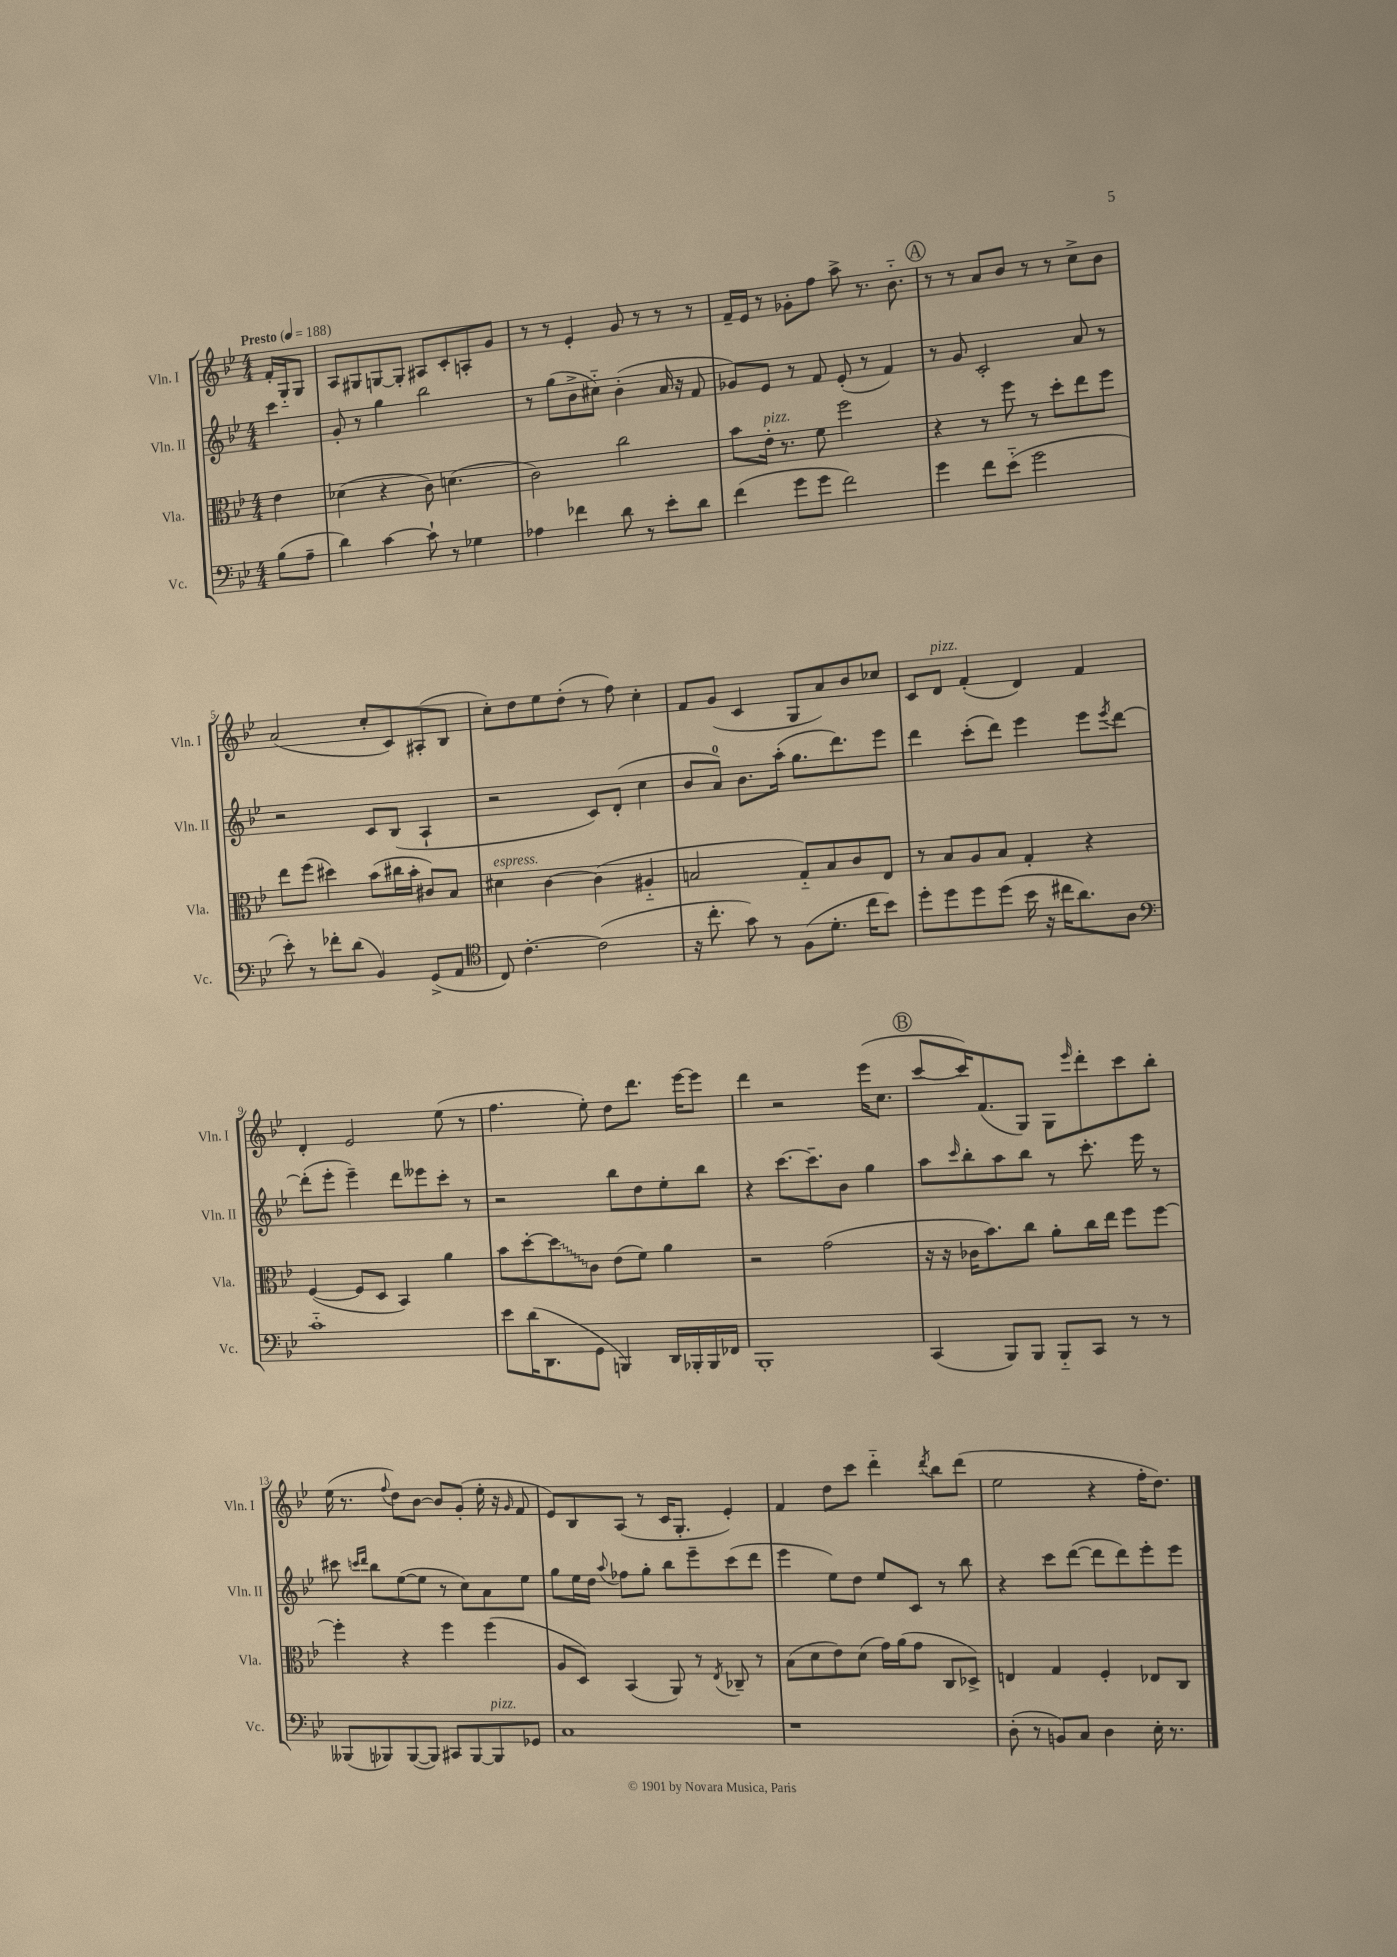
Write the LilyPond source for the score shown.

<<
\new StaffGroup <<
\new Staff = "s0" \with { instrumentName = "Vln. I" shortInstrumentName = "Vln. I" } {
    \clef treble \key bes \major \numericTimeSignature \time 4/4 \partial 4 \tempo "Presto" 4 = 188
    f'16-. g16-_ g8 |
    a8 gis8 g8~ g8-. ais8 c'8-. a8-. g'8 |
    r8 r8 ees'4-. g'8 r8 r8 r8 |
    f'16-- ees'16 r8 ges'8-. f''8 a''8-> r8. bes'8.-_ |
    \mark \markup { \circle "A" } r8 r8 a'8 bes'8 r8 r8 c''8-> bes'8 |
    a'2( c''8-. c'8) ais8-.( bes8 |
    c''8-.) d''8 ees''8 d''8-.( r8 f''8) c''4-. |
    f'8 g'8( c'4 g8 a'8) bes'8 ces''8 |
    c'8 d'8^\markup { \italic "pizz." } f'4-.( d'4) f'4 |
    d'4-. ees'2 ees''8( r8 |
    f''4. ees''8-.) d''8 d'''8. ees'''16~ ees'''8 |
    d'''4 r2 ees'''16( c''8. |
    \mark \markup { \circle "B" } c'''8~ c'''16) f'8.( g8) g8 \grace { ees'''16 } d'''8-. c'''8 bes''8-. |
    ees''16( r8. \appoggiatura { f''8 } d''8) bes'8~ bes'8 g'8-.( ees''16-. r16 \grace { g'16 } f'8 |
    ees'8) bes8 a8( r8 c'16 g8.-. ees'4-.) |
    f'4 d''8 c'''8 d'''4-_ \acciaccatura { d'''8 } bes''8 d'''8( |
    ees''2 r4 f''16-. d''8.) \bar "|." |
}
\new Staff = "s1" \with { instrumentName = "Vln. II" shortInstrumentName = "Vln. II" } {
    \clef treble \key bes \major \numericTimeSignature \time 4/4 \partial 4
    c'''4 |
    g'8-. r8 g''4 bes''2 |
    r8 g''8( bes'8-> cis''8-_) bes'4-.( a'16 r16 f'8 |
    ges'8) ees'8 r8 f'8 ees'8-.( r8 f'4) |
    \mark \markup { \circle "A" } r8 g'8 c'2-. a'8 r8 |
    r2 c'8 bes8( a4-! |
    r2 c'8) d'8-.( c''4 |
    bes'8 a'8-0) bes'8. a''16-.( g''8. d'''8.) ees'''8 |
    d'''4 c'''8-.( d'''8) ees'''4 ees'''8 \acciaccatura { ees'''8 } d'''8~ |
    d'''8-.( ees'''8-. ees'''4--) d'''8 eeses'''8 c'''8-. r8 |
    r2 bes''8 d''8 ees''8-. bes''8 |
    r4 c'''8.~ c'''8.-- bes'8 g''4 |
    \mark \markup { \circle "B" } a''8 \grace { c'''16 } bes''8-. a''8 bes''8 r8 c'''8.-. ees'''16 r8 |
    cis'''8 \grace { c'''16 d'''16 } bes''8 ees''8~( ees''8 r8 c''8) a'8 ees''8 |
    g''8 ees''16 d''16 \appoggiatura { a''8 } fes''8 g''8-. bes''8 ees'''8-- c'''8( d'''8 |
    ees'''4 ees''8) d''8 ees''8 c'8 r8 bes''8 |
    r4 c'''8 d'''8~( d'''8 d'''8) ees'''8-. ees'''8 \bar "|." |
}
\new Staff = "s2" \with { instrumentName = "Vla." shortInstrumentName = "Vla." } {
    \clef alto \key bes \major \numericTimeSignature \time 4/4 \partial 4
    ees'4 |
    des'4( r4 c'8) d'4.( |
    c'2) c''2 |
    bes'8 ees'16-.^\markup { \italic "pizz." } r8. f'8 f''2 |
    \mark \markup { \circle "A" } r4 r8 f''8 r8 d''8-. ees''8 f''8 |
    ees''8 f''8( dis''4) bes'8( cis''16 bes'16-. cis'8) bes8 |
    dis'4^\markup { \italic "espress." } c'4~ c'4( ais4-_ |
    b2 g8-_) b8 c'8 ees8 |
    r8 bes8 a8 bes8 g4-. r4 |
    f4~( f8 d8 bes,4) a'4 |
    bes'8 d''8~-. \once \override Glissando.style = #'zigzag d''8\glissando c'8 ees'8( f'8) a'4 |
    r2 g'2( |
    \mark \markup { \circle "B" } r16 r16 ces'16 bes'8.) c''8 a'8-. c''16 ees''16 f''8 f''8~ |
    f''4-. r4 f''4 f''4( |
    a8 d8) bes,4( a,8) r8 \acciaccatura { ees8 } ces8-- r8 |
    bes8( d'8 ees'8) d'8( g'16) a'16( g'8 c8 des8->) |
    e4 g4 f4-. ees8 c8 \bar "|." |
}
\new Staff = "s3" \with { instrumentName = "Vc." shortInstrumentName = "Vc." } {
    \clef bass \key bes \major \numericTimeSignature \time 4/4 \partial 4
    bes8( a8-- |
    d'4) c'4~ c'8-! r8 ges4 |
    aes4 fes'4 d'8 r8 ees'8-. d'8 |
    f'4( g'8 g'8 f'2) |
    \mark \markup { \circle "A" } g'4 f'8 ees'8-_( g'2 |
    ees'8-.) r8 fes'8-. d'8( bes,4) g,8->( a,8 |
    \clef tenor c8) c'4.~-. c'2( |
    r16 c''8.-. g'8) r8 f8( d'8.-. c''16 bes'8) |
    d''8-. d''8 d''8 d''8( bes'16 r16 cis''16 a'8.) a8 |
    \clef bass c'1-_ |
    ees'8 d'16( d,8. g,8 b,,4) d,16 bes,,16-. bes,,16 fes,16 |
    bes,,1-. |
    \mark \markup { \circle "B" } c,4( bes,,8) bes,,8 bes,,8-_ c,8 r8 r8 |
    beses,,8( bes,,8) bes,,8~( bes,,8) cis,8 bes,,8~ bes,,8^\markup { \italic "pizz." } ges,8 |
    c1 |
    r1 |
    d8-.( r8 b,8) c8 d4 ees16-. r8. \bar "|." |
}
>>
>>
